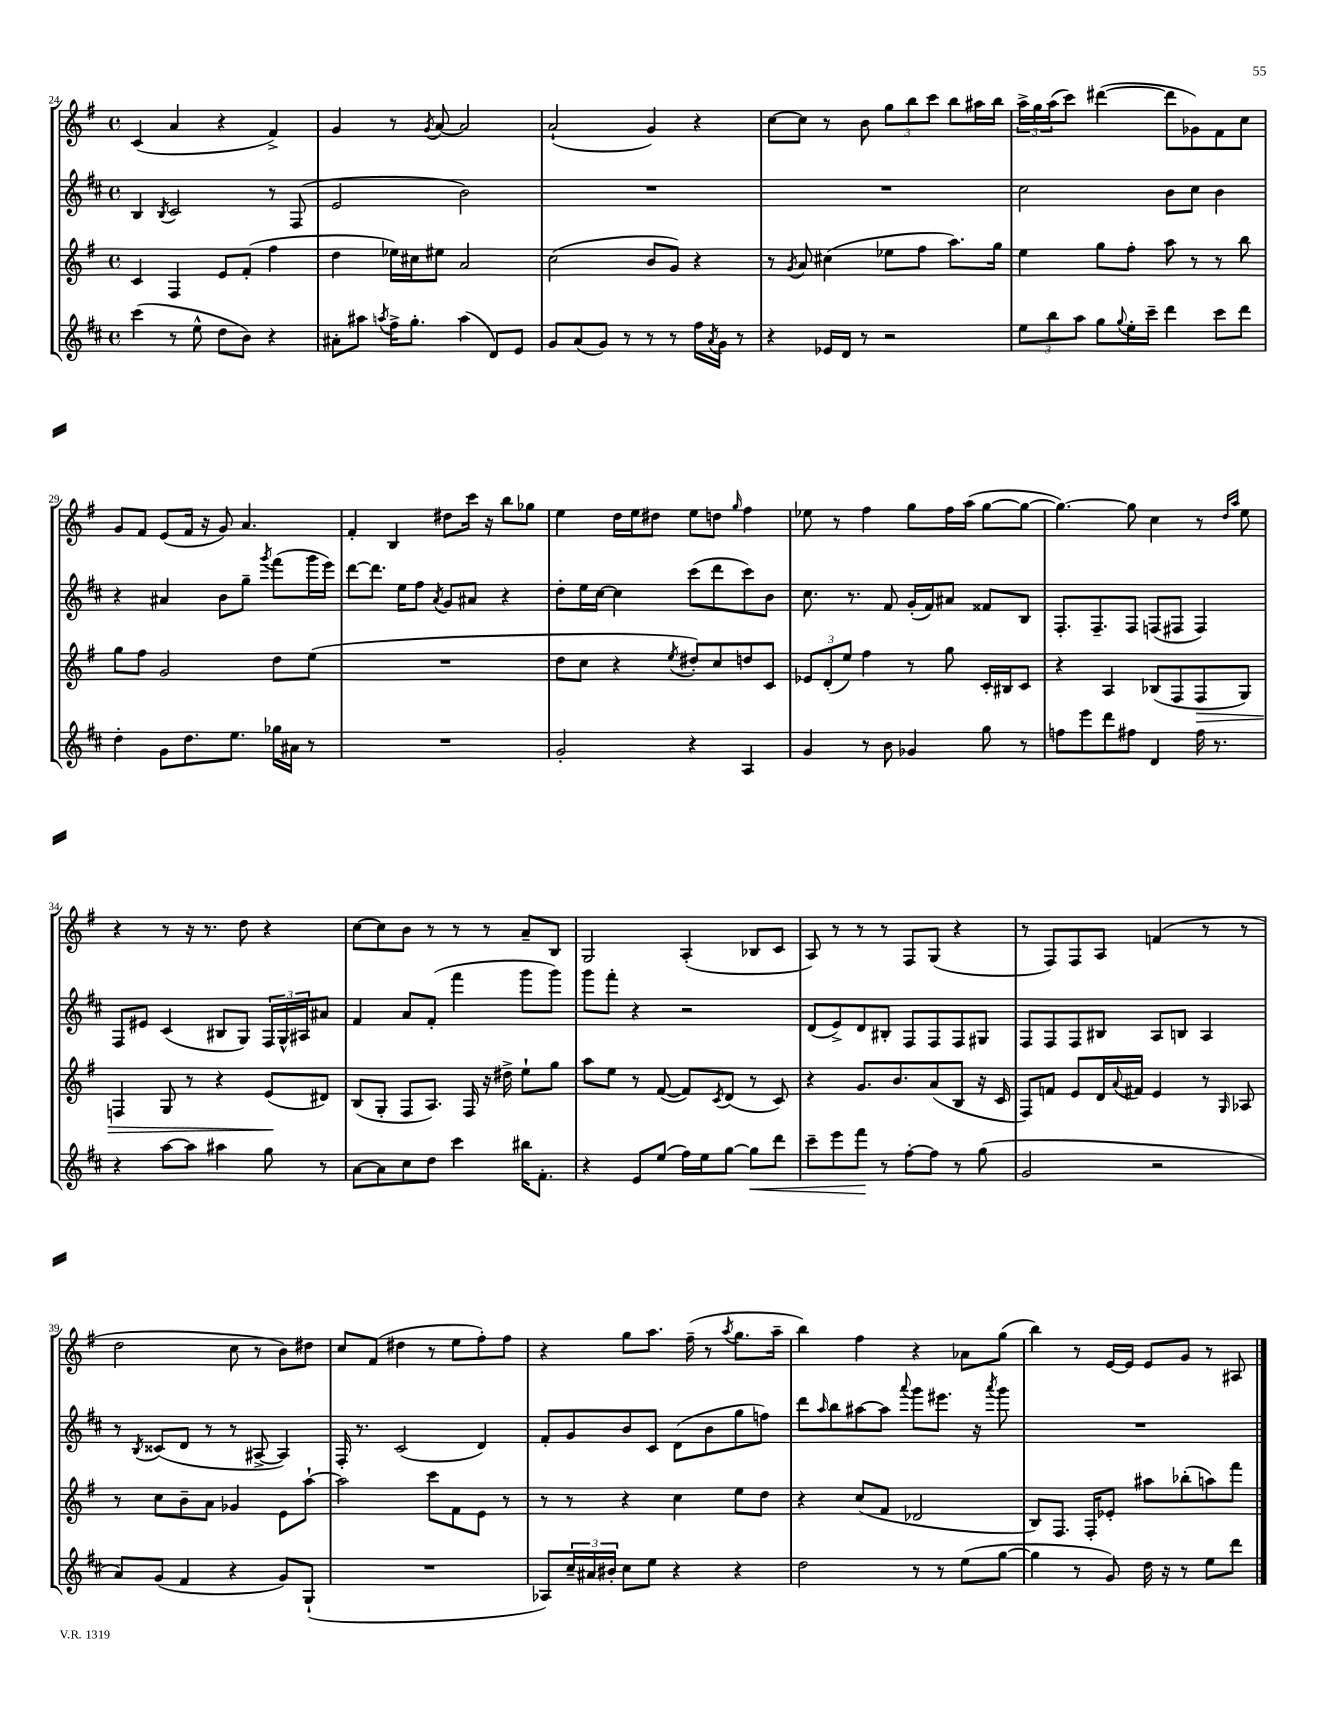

**kern	**kern	**kern	**kern
*staff4	*staff3	*staff2	*staff1
*clefG2	*clefG2	*clefG2	*clefG2
*k[f#c#]	*k[f#]	*k[f#c#]	*k[f#]
*M4/4	*M4/4	*M4/4	*M4/4
*met(c)	*met(c)	*met(c)	*met(c)
(4ccc#	4c	4B	(4c
.	.	8qB	.
8r	4F#	2c#	4a
8ee^^	.	.	.
8dd	8e	.	4r
8b)	(8f#'	.	.
4r	4ff#	8r	4f#^)
.	.	(8F#	.
=	=	=	=
8a#'	4dd	2e	4g
8aa#	.	.	.
8qaa	.	.	.
16ff#^	16ee-)	.	8r
8.gg'	16cc#	.	.
.	.	.	8qg
.	8ee#	.	[8a
(4aa	2a	2b)	2a]
8d)	.	.	.
8e	.	.	.
=	=	=	=
8g	(2cc	1r	(2a`
(8a	.	.	.
8g)	.	.	.
8r	.	.	.
8r	8b	.	4g)
8r	8g)	.	.
16ff#	4r	.	4r
8qa	.	.	.
16g	.	.	.
8r	.	.	.
=	=	=	=
4r	8r	1r	[8cc
.	8qg	.	.
.	8a	.	8cc]
16e-	(4cc#	.	8r
16d	.	.	.
8r	.	.	8b
2r	8ee-	.	12gg
.	.	.	12bb
.	8ff#	.	.
.	.	.	12ccc
.	8.aa)	.	8bb
.	.	.	16aa#
.	16gg	.	16bb
=	=	=	=
12ee	4ee	2cc#	24aa^
.	.	.	24gg
12bb	.	.	(24aa
.	.	.	8ccc)
12aa	.	.	.
8gg	8gg	.	([4ddd#
8qqgg	.	.	.
16ee'	8ff#'	.	.
16ccc#~	.	.	.
4ddd	8aa	8b	8ddd#]
.	8r	8cc#	8g-)
8ccc#	8r	4b	8f#
8ddd	8bb	.	8cc
=	=	=	=
4dd'	8gg	4r	8g
.	8ff#	.	8f#
8g	2g	4a#	(8e
8.dd	.	.	16f#
.	.	.	16r
.	.	8b	8g)
8.ee	.	.	.
.	.	8gg~	4.a
.	.	8qggg	.
16gg-	8dd	(8fff#	.
16a#	.	.	.
8r	(8ee	16ggg	.
.	.	16eee)	.
=	=	=	=
1r	1r	[8ddd	4f#'
.	.	8.ddd]	.
.	.	.	4B
.	.	16ee	.
.	.	8ff#	.
.	.	8qa	.
.	.	8g	8dd#
.	.	8a#	16ccc
.	.	.	16r
.	.	4r	8bb
.	.	.	8gg-
=	=	=	=
2g'	8dd	8dd'	4ee
.	8cc	16ee	.
.	.	[16cc#	.
.	4r	4cc#]	16dd
.	.	.	16ee
.	.	.	8dd#
.	8qee	.	.
4r	8dd#')	(8ccc#	8ee
.	8cc	8ddd	8dd
.	.	.	16qqgg
4A	8dd	8ccc#)	4ff#
.	8c	8b	.
=	=	=	=
4g	12e-	8.cc#	8ee-
.	(12d'	.	.
.	.	.	8r
.	12ee)	.	.
.	.	8.r	.
8r	4ff#	.	4ff#
8b	.	8f#	.
4g-	8r	(16g'	8gg
.	.	16f#)	.
.	8gg	8a#	16ff#
.	.	.	(16aa
8gg	16c'	8f##	[8gg
.	16B#	.	.
8r	8c	8B	8gg_
=	=	=	=
8ff	4r	8.F#'	4.gg_)
8eee	.	.	.
.	.	8.F#~	.
8ddd	4A	.	.
8ff#	.	8F#	8gg]
4d	(8B-	(8F	4cc
.	8F#	8F#	.
16ff#	8F#	4F#)	8r
8.r	.	.	.
.	.	.	16qqdd
.	.	.	16qqaa
.	8G)	.	8ee
=	=	=	=
4r	4F	8F#	4r
.	.	8e#	.
[8aa	8G	(4c#	8r
8aa]	8r	.	16r
.	.	.	8.r
4aa#	4r	8B#	.
.	.	8G)	8dd
8gg	(8e	24F#	4r
.	.	24G^^	.
.	.	24A#	.
8r	8d#)	8a#	.
=	=	=	=
[8a	(8B	4f#	[8cc
8a]	8G'	.	8cc]
8cc#	8F#	8a	8b
8dd	8.A)	(8f#'	8r
4ccc#	.	4fff#	8r
.	16F#	.	.
.	16r	.	8r
.	16dd#^	.	.
16bb#	8ee`	8ggg	8a~
8.f#'	.	.	.
.	8gg	8ggg)	8B
=	=	=	=
4r	8aa	8ggg	2G
.	8ee	8fff#'	.
8e	8r	4r	.
(8ee	([8f#	.	.
16ff#)	8f#])	2r	(4A'
16ee	.	.	.
.	8qc	.	.
[8gg	(8d	.	.
8gg]	8r	.	8B-
8ddd	8c)	.	8c
=	=	=	=
8ccc#~	4r	(8d	8A)
8eee	.	8e^)	8r
8fff#	8.g	8d	8r
8r	.	8B#'	8r
.	8.b	.	.
[8ff#'	.	8F#	8F#
8ff#]	(8a	8F#	(8G
8r	8B	8F#	4r
(8gg	16r	8G#	.
.	16c	.	.
=	=	=	=
2g	8F#)	8F#	8r
.	8f	8F#	8F#)
.	8e	8F#	8F#
.	16d	8B#	8A
.	8qqa	.	.
.	16f#	.	.
2r	4e	8A	(4f
.	.	8B	.
.	8r	4A	8r
.	16qqG	.	.
.	8A-	.	8r
=	=	=	=
8a)	8r	8r	2dd
.	.	8qB	.
(8g	8cc	(8c##	.
4f#	8b~	8d	.
.	8a	8r	.
4r	4g-	8r	8cc
.	.	[8A#^	8r
8g)	8e	4A#])	8b)
(8G`	[8aa`	.	8dd#
=	=	=	=
1r	2aa]	16F#'	8cc
.	.	8.r	.
.	.	.	(8f#
.	.	(2c#	4dd#
.	8ccc	.	8r
.	8f#	.	8ee
.	8e	4d)	8ff#')
.	8r	.	8ff#
=	=	=	=
8A-)	8r	8f#'	4r
24cc#~	8r	8g	.
24a#	.	.	.
24b#'	.	.	.
8cc#	4r	8b	8gg
8ee	.	8c#	8.aa
4r	4cc	(8d	.
.	.	.	(16ff#~
.	.	8b	8r
.	.	.	8qaa
4r	8ee	8gg	8.gg
.	8dd	8ff)	.
.	.	.	16aa~
=	=	=	=
2dd	4r	8ddd	4bb)
.	.	16qqaa	.
.	.	8bb	.
.	(8cc	[8aa#	4ff#
.	8f#	8aa#]	.
.	.	8qqaaa	.
8r	2d-	8ggg	4r
8r	.	8.eee#	.
(8ee	.	.	8a-
.	.	16r	.
.	.	8qaaa	.
[8gg	.	8ggg	(8gg
=	=	=	=
4gg]	8B)	1r	4bb)
.	8.F#	.	.
8r	.	.	8r
.	16F#'	.	.
8g)	8e-'	.	[16e
.	.	.	16e]
16dd	8aa#	.	8e
16r	.	.	.
8r	(8bb-'	.	8g
8ee	8aa)	.	8r
8ddd	8fff#	.	8A#
==	==	==	==
*-	*-	*-	*-
